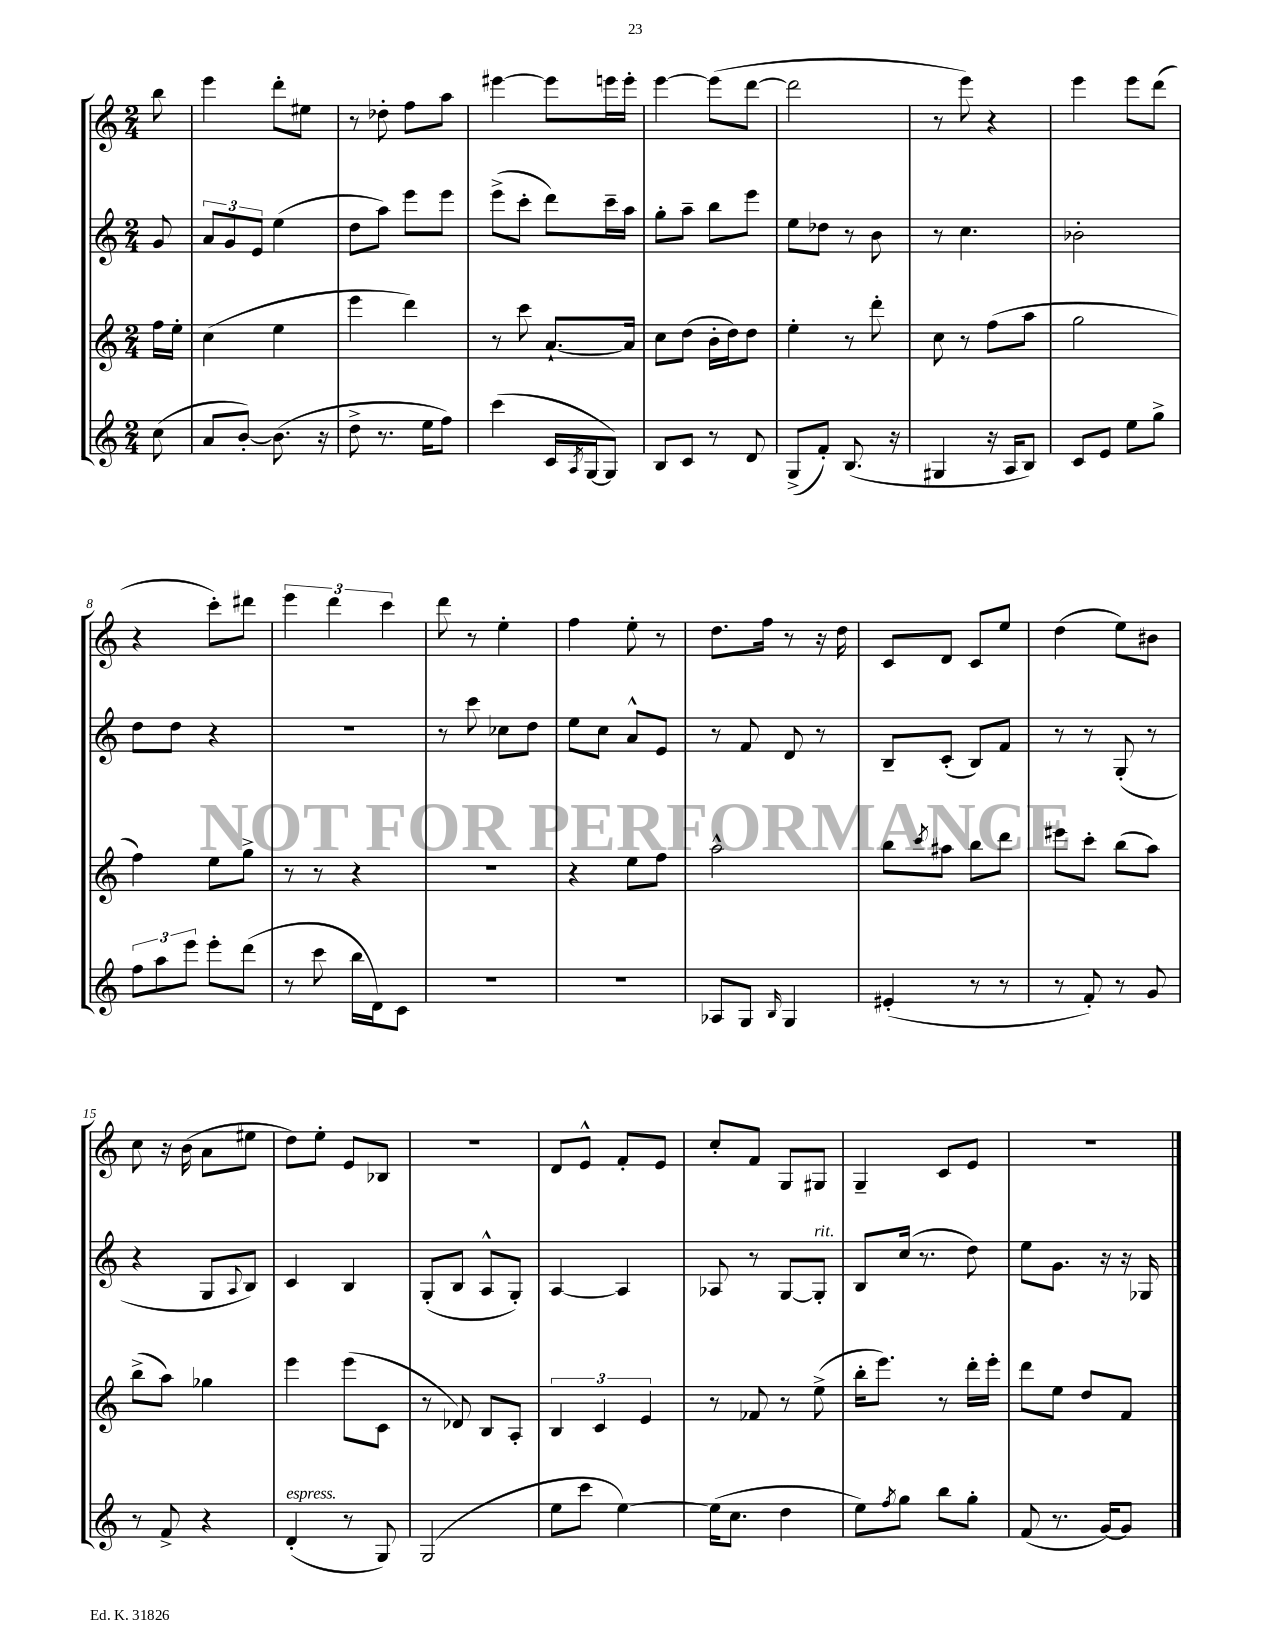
<<
\new StaffGroup <<
\new Staff = "s0" {
    \clef treble \key c \major \numericTimeSignature \time 2/4 \partial 8
    b''8 |
    e'''4 d'''8-. eis''8 |
    r8 des''8-. f''8 a''8 |
    eis'''4~ eis'''8 e'''16 e'''16-. |
    e'''4~ e'''8( d'''8~ |
    d'''2 |
    r8 e'''8) r4 |
    e'''4 e'''8 d'''8( |
    r4 c'''8-.) dis'''8 |
    \tuplet 3/2 { e'''4 d'''4 c'''4 } |
    d'''8 r8 e''4-. |
    f''4 e''8-. r8 |
    d''8. f''16 r8 r16 d''16 |
    c'8 d'8 c'8 e''8 |
    d''4( e''8) bis'8 |
    c''8 r16 b'16( a'8 eis''8 |
    d''8) e''8-. e'8 bes8 |
    R2 |
    d'8 e'8-^ f'8-. e'8 |
    c''8-. f'8 g8 gis8 |
    g4-- c'8 e'8 |
    R2 \bar "|." |
}
\new Staff = "s1" {
    \clef treble \key c \major \numericTimeSignature \time 2/4 \partial 8
    g'8 |
    \tuplet 3/2 { a'8 g'8 e'8 } e''4( |
    d''8 a''8) e'''8 e'''8 |
    e'''8->( c'''8-. d'''8) c'''16-- a''16 |
    g''8-. a''8-- b''8 e'''8 |
    e''8 des''8 r8 b'8 |
    r8 c''4. |
    bes'2-. |
    d''8 d''8 r4 |
    r2 |
    r8 c'''8 ces''8 d''8 |
    e''8 c''8 a'8-^ e'8 |
    r8 f'8 d'8 r8 |
    b8-- c'8-.( b8) f'8 |
    r8 r8 g8-.( r8 |
    r4 g8 \appoggiatura { a8 } b8) |
    c'4 b4 |
    g8-.( b8 a8-^ g8-.) |
    a4~ a4 |
    aes8 r8 g8~ g8-.^\markup { \italic "rit." } |
    b8 c''16( r8. d''8) |
    e''8 g'8. r16 r16 ges16 \bar "|." |
}
\new Staff = "s2" {
    \clef treble \key c \major \numericTimeSignature \time 2/4 \partial 8
    f''16 e''16-. |
    c''4( e''4 |
    e'''4 d'''4) |
    r8 c'''8 a'8.~-! a'16 |
    c''8 d''8( b'16-. d''16) d''8 |
    e''4-. r8 d'''8-. |
    c''8 r8 f''8( a''8 |
    g''2 |
    f''4) e''8 g''8-> |
    r8 r8 r4 |
    R2 |
    r4 e''8 f''8 |
    a''2-^ |
    b''8 \acciaccatura { c'''8 } ais''8 b''8 d'''8 |
    eis'''8 c'''8-. b''8( a''8) |
    b''8->( a''8) ges''4 |
    e'''4 e'''8( c'8 |
    r8 des'8) b8 a8-. |
    \tuplet 3/2 { b4 c'4 e'4 } |
    r8 fes'8 r8 e''8->( |
    b''16-. e'''8.) r8 d'''16-. e'''16-. |
    d'''8 e''8 d''8 f'8 \bar "|." |
}
\new Staff = "s3" {
    \clef treble \key c \major \numericTimeSignature \time 2/4 \partial 8
    c''8( |
    a'8 b'8~-.) b'8.( r16 |
    d''8-> r8. e''16 f''8) |
    c'''4( c'16 \acciaccatura { a8 } g16~ g8) |
    b8 c'8 r8 d'8 |
    g8->( f'8-.) b8.( r16 |
    gis4 r16 a16 b8) |
    c'8 e'8 e''8 g''8-> |
    \tuplet 3/2 { f''8 a''8 e'''8 } e'''8-. d'''8( |
    r8 c'''8 b''16 d'16) c'8 |
    R2 |
    R2 |
    aes8 g8 \grace { b16 } g4 |
    eis'4-.( r8 r8 |
    r8 f'8-.) r8 g'8 |
    r8 f'8-> r4 |
    d'4-.^\markup { \italic "espress." }( r8 g8) |
    g2( |
    e''8 c'''8 e''4~) |
    e''16( c''8. d''4 |
    e''8) \acciaccatura { f''8 } g''8 b''8 g''8-. |
    f'8( r8. g'16~) g'8 \bar "|." |
}
>>
>>
